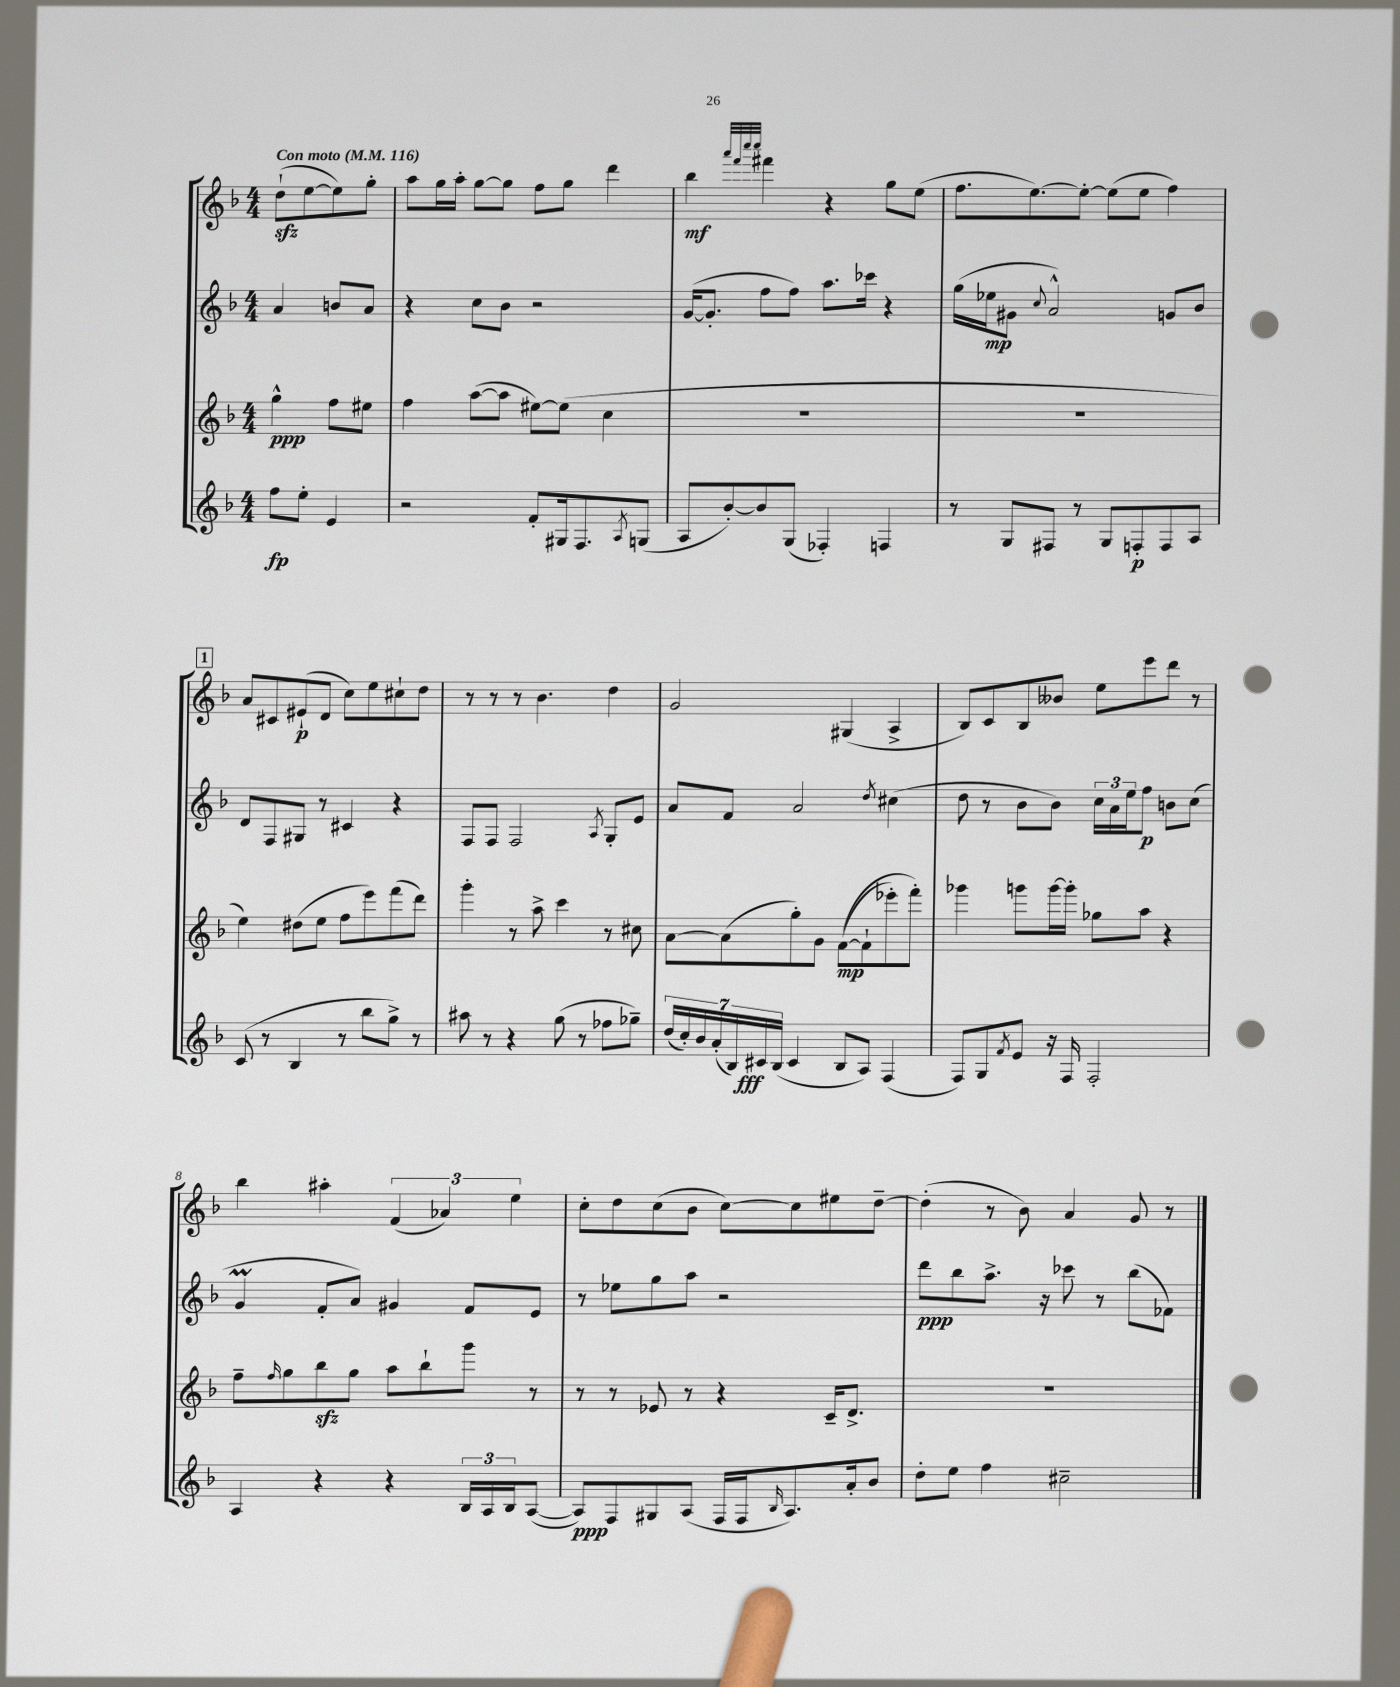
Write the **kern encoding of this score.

**kern	**dynam	**kern	**dynam	**kern	**dynam	**kern	**dynam
*part4	*part4	*part3	*part3	*part2	*part2	*part1	*part1
*staff4	*staff4	*staff3	*staff3	*staff2	*staff2	*staff1	*staff1
*clefG2	*	*clefG2	*	*clefG2	*	*clefG2	*
*k[b-]	*	*k[b-]	*	*k[b-]	*	*k[b-]	*
*M4/4	*	*M4/4	*	*M4/4	*	*M4/4	*
*MM116	*	*MM116	*	*MM116	*	*MM116	*
=	=	=	=	=	=	=	=
!	!	!	!	!	!	!LO:TX:a:B:t=Con moto	!
8ff\L	fp	4gg^^\	ppp	4a/	.	(8ddzz`\L	.
8ee'\J	.	.	.	.	.	[8ee\	.
4e/	.	8ff\L	.	8bn/L	.	8ee\])	.
.	.	8ee#X\J	.	8a/J	.	8gg'\J	.
=1	=1	=1	=1	=1	=1	=1	=1
2r	.	4ff\	.	4r	.	8aa\L	.
.	.	.	.	.	.	16gg\L	.
.	.	.	.	.	.	16aa'\JJ	.
.	.	([8aa\L	.	8cc\L	.	[8gg\L	.
.	.	8aa\J]	.	8b-\J	.	8gg\J]	.
8f'/L	.	[8ee#X\L)	.	2r	.	8ff\L	.
16G#X/k	.	(8ee#\J]	.	.	.	8gg\J	.
8.F/	.	.	.	.	.	.	.
.	.	4cc\	.	.	.	4ddd\	.
8qA/	.	.	.	.	.	.	.
(8Gn/J	.	.	.	.	.	.	.
=2	=2	=2	=2	=2	=2	=2	=2
8A/L	.	1r	.	([16g/KL	.	4bb-\	mf
.	.	.	.	8.g'/J]	.	.	.
[8b-'/)	.	.	.	.	.	.	.
.	.	.	.	.	.	32qqaaa/LLL	.
.	.	.	.	.	.	32qqfff/	.
.	.	.	.	.	.	32qqcccc/	.
.	.	.	.	.	.	32qqcccc/JJJ	.
8b-/]	.	.	.	8ff\L	.	4fff#X\	.
(8G/J	.	.	.	8ff\J)	.	.	.
4F-X'/)	.	.	.	8.aa\L	.	4r	.
.	.	.	.	16ccc-X\Jk	.	.	.
4Fn/	.	.	.	4r	.	8gg\L	.
.	.	.	.	.	.	(8ee\J	.
=3	=3	=3	=3	=3	=3	=3	=3
8r	.	1r	.	(16gg\LL	.	8.ff\L	.
.	.	.	.	16ee-X\J	mp	.	.
8G/L	.	.	.	8g#X\J	.	.	.
.	.	.	.	.	.	[8.ee\)	.
.	.	.	.	8qqcc/	.	.	.
8F#X/J	.	.	.	2a^^/)	.	.	.
8r	.	.	.	.	.	8ee'\J_	.
8G/L	.	.	.	.	.	(8ee\L]	.
8Fn'/	p	.	.	.	.	8ee\J	.
8F/	.	.	.	8gn/L	.	4ff\)	.
8A/J	.	.	.	8b-/J	.	.	.
!!LO:LB:g=z
!!LO:REH:place=s1:t=1
=4	=4	=4	=4	=4	=4	=4	=4
(8c/	.	4ee\)	.	8d/L	.	8a/L	.
8r	.	.	.	8F/	.	8c#X/	.
4B-/	.	(8dd#X\L	.	8G#X/J	.	(8e#X`/	p
.	.	8ee\J	.	8r	.	8d/J	.
8r	.	8ff\L	.	4c#X/	.	8cc\L)	.
8bb-\L	.	8eee\)	.	.	.	8ee\	.
8gg^\J)	.	(8fff\	.	4r	.	8cc#X`\	.
8r	.	8ddd\J)	.	.	.	8dd\J	.
=5	=5	=5	=5	=5	=5	=5	=5
8aa#X\	.	4ggg'\	.	8F/L	.	8r	.
8r	.	.	.	8F/J	.	8r	.
4r	.	8r	.	2F/	.	8r	.
.	.	8aa^\	.	.	.	4.b-\	.
(8gg\	.	4ccc\	.	.	.	.	.
8r	.	.	.	.	.	.	.
.	.	.	.	8qA/	.	.	.
8ff-X\L	.	8r	.	8G'/L	.	4dd\	.
8gg-X~\J)	.	8cc#X\	.	8e/J	.	.	.
=6	=6	=6	=6	=6	=6	=6	=6
(28dd/LL	.	[8a\L	.	8a/L	.	2g/	.
28cc'/)	.	.	.	.	.	.	.
28b-/	.	.	.	.	.	.	.
(28a'/	.	.	.	.	.	.	.
.	.	(8a\]	.	8f/J	.	.	.
28B-/)	.	.	.	.	.	.	.
28c#X/	fff	.	.	.	.	.	.
(28B-/JJ	.	.	.	.	.	.	.
4c#/	.	8gg'\)	.	2a/	.	.	.
.	.	8g\J	.	.	.	.	.
8B-/L	.	(([8f\L	mp	.	.	(4G#X/	.
8A/J)	.	8f`\]	.	.	.	.	.
.	.	.	.	8qdd/	.	.	.
(4F/	.	8eee-X'\)	.	(4cc#X\	.	4A^/	.
.	.	8fff'\J)	.	.	.	.	.
=7	=7	=7	=7	=7	=7	=7	=7
8F/L)	.	4ggg-X\	.	8dd\	.	8B-/L)	.
8G/	.	.	.	8r	.	8c/	.
8qf/	.	.	.	.	.	.	.
8e/J	.	8gggn\L	.	8b-\L	.	8B-/	.
16r	.	[16ggg\L	.	8b-\J)	.	8b--X/J	.
16F/	.	16ggg'\JJ]	.	.	.	.	.
2F'/	.	8gg-X\L	.	24cc\LL	.	8ee\L	.
.	.	.	.	24a\	.	.	.
.	.	.	.	24ee\J	.	.	.
.	.	8aa\J	.	8ff\J	p	8eee\	.
.	.	4r	.	8bn\L	.	8ddd\J	.
.	.	.	.	(8cc\J	.	8r	.
!!LO:LB:g=z
=8	=8	=8	=8	=8	=8	=8	=8
4A/	.	8ff~\L	.	4gM/	.	4bb-\	.
.	.	16qqff/	.	.	.	.	.
.	.	8gg\	.	.	.	.	.
4r	.	8bb-zz\	.	8f'/L	.	4aa#X'\	.
.	.	8gg\J	.	8a/J)	.	.	.
4r	.	8aa\L	.	4g#X/	.	(6f/	.
.	.	8bb-`\	.	.	.	.	.
.	.	.	.	.	.	6a-X/)	.
24B-/LL	.	8ggg\J	.	8f/L	.	.	.
24A/	.	.	.	.	.	.	.
24B-/J	.	.	.	.	.	6ee\	.
([8A/J	.	8r	.	8e/J	.	.	.
=9	=9	=9	=9	=9	=9	=9	=9
8A/L])	ppp	8r	.	8r	.	8cc'\L	.
8F/	.	8r	.	8ee-X\L	.	8dd\	.
8G#X/	.	8e-X/	.	8gg\	.	(8cc\	.
(8A/J	.	8r	.	8aa\J	.	8b-\J	.
16F/LL	.	4r	.	2r	.	[8cc\L)	.
16F/J	.	.	.	.	.	.	.
16qqB-/	.	.	.	.	.	.	.
8.A/)	.	.	.	.	.	8cc\]	.
.	.	16c~/KL	.	.	.	8ee#X\	.
16a'/k	.	8.d^/J	.	.	.	.	.
8b-/J	.	.	.	.	.	[8dd~\J	.
=10	=10	=10	=10	=10	=10	=10	=10
8dd'\L	.	1r	.	8ddd\L	ppp	(4dd'\]	.
8ee\J	.	.	.	8bb-\	.	.	.
4ff\	.	.	.	8.aa^\J	.	8r	.
.	.	.	.	.	.	8b-\)	.
.	.	.	.	16r	.	.	.
2cc#X~\	.	.	.	8ccc-X\	.	4a/	.
.	.	.	.	8r	.	.	.
.	.	.	.	(8bb-\L	.	8g/	.
.	.	.	.	8f-X\J)	.	8r	.
==	==	==	==	==	==	==	==
*-	*-	*-	*-	*-	*-	*-	*-
